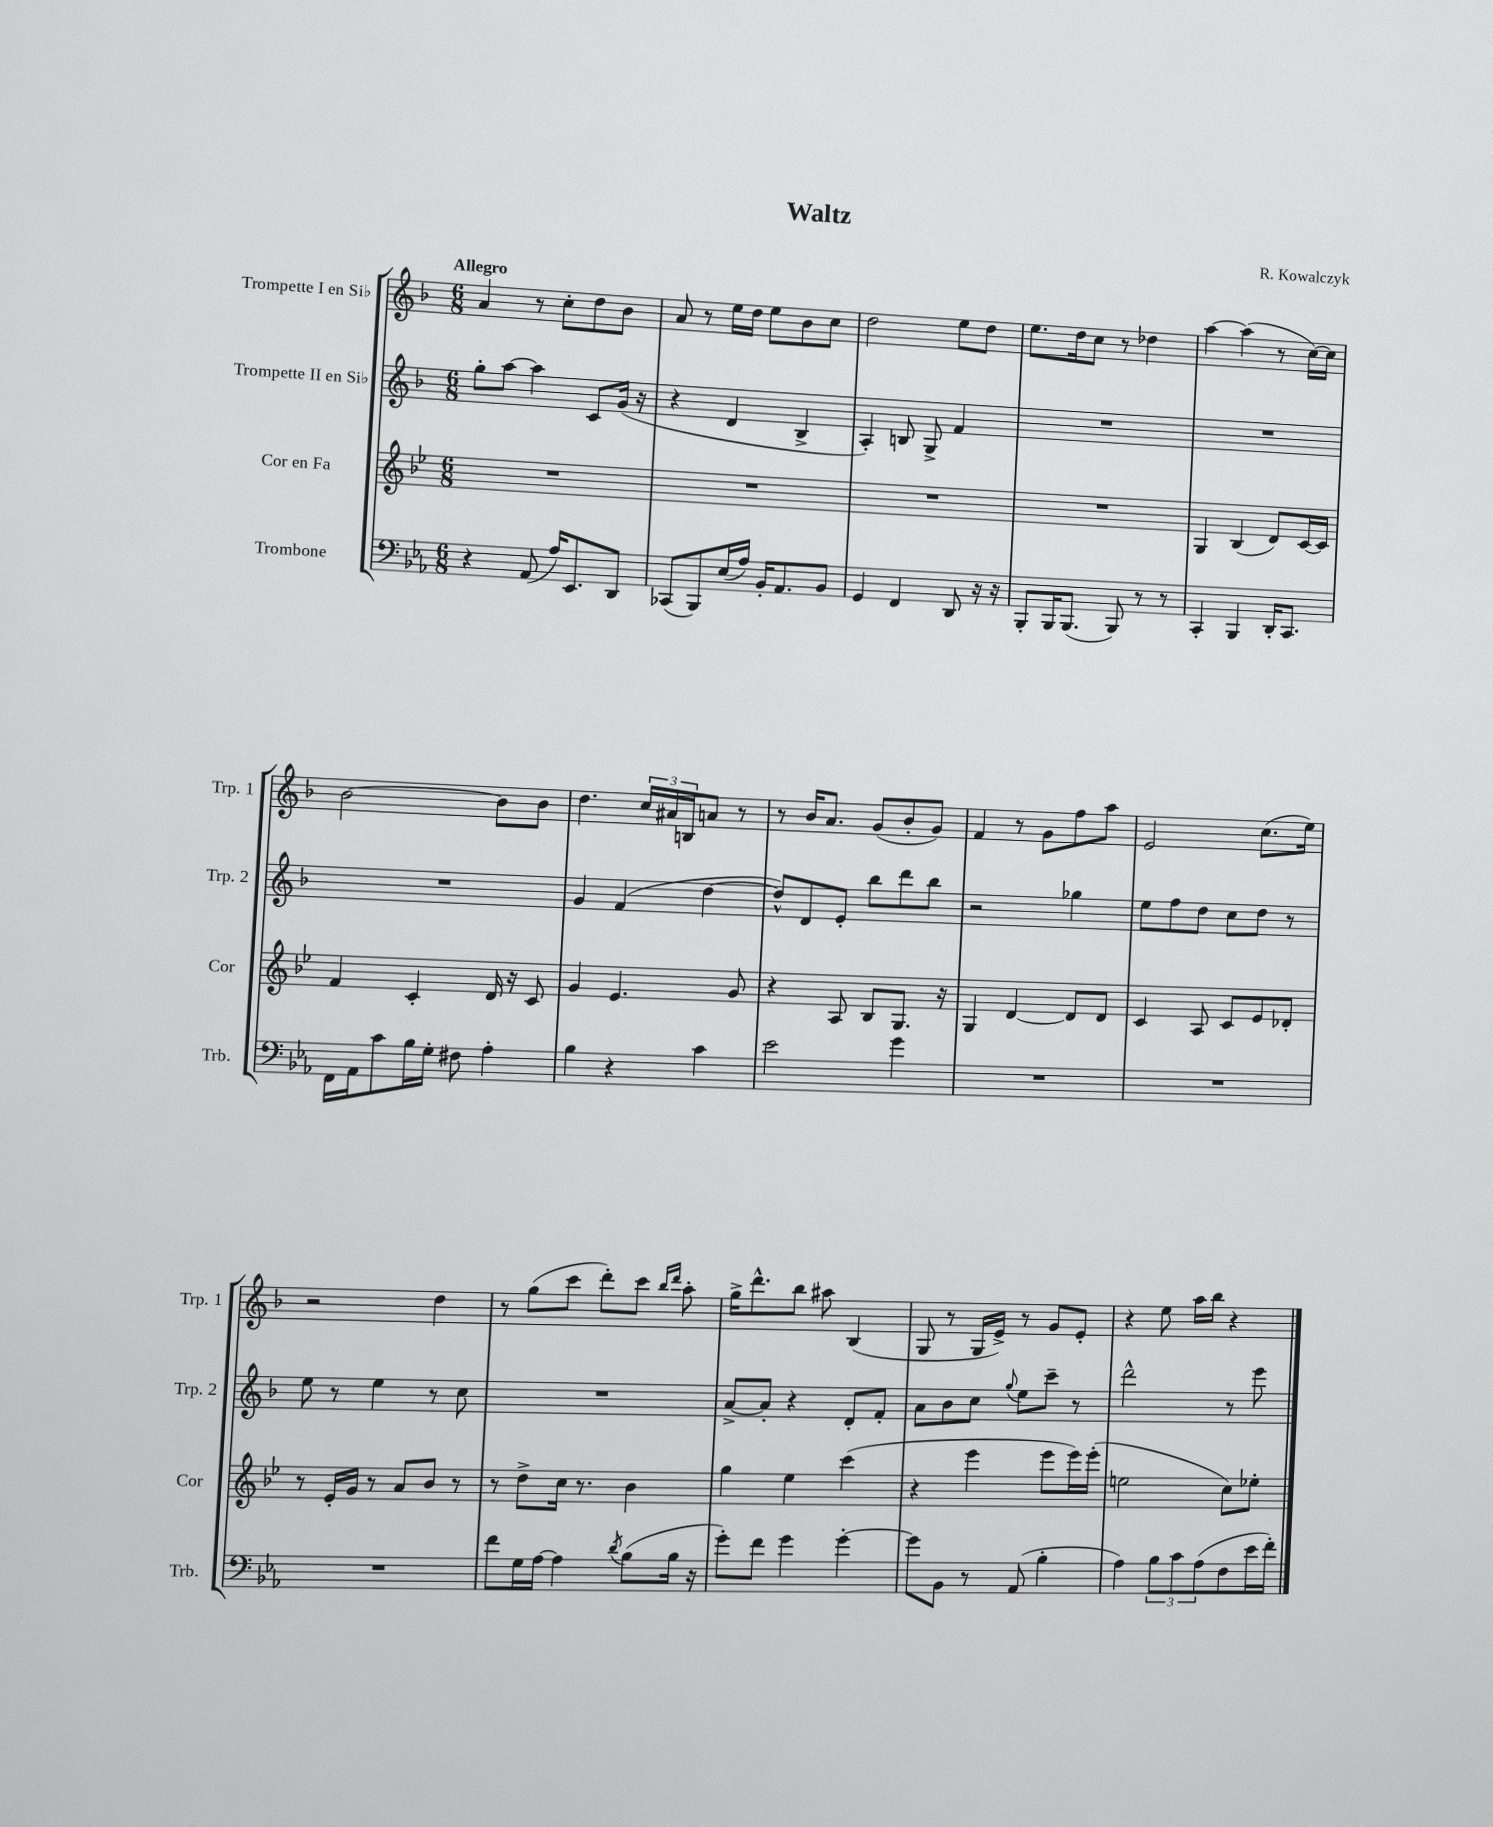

**kern	**kern	**kern	**kern
*part4	*part3	*part2	*part1
*staff4	*staff3	*staff2	*staff1
*I"Trombone	*I"Cor en Fa	*I"Trompette II en Si♭	*I"Trompette I en Si♭
*I'Trb.	*I'Cor	*I'Trp. 2	*I'Trp. 1
*clefF4	*clefG2	*clefG2	*clefG2
*k[b-e-a-]	*k[b-e-]	*k[b-]	*k[b-]
*M6/8	*M6/8	*M6/8	*M6/8
=1	=1	=1	=1
!	!	!	!LO:TX:a:B:t=Allegro
4r	2.r	8gg'\L	4a/
.	.	[8aa\J	.
(8AA-/	.	4aa\]	8r
16A-/KL)	.	.	8cc'\L
8.EE-/	.	.	.
.	.	8c/L	8dd\
8DD/J	.	(16g/Jk	8b-\J
.	.	16r	.
=2	=2	=2	=2
(8CC-X/L	2.r	4r	8a/
8BBB-/)	.	.	8r
(16E-/L	.	4d/	16ee\LL
16A-/JJ)	.	.	16dd\JJ
16BB-'/KL	.	.	8ee\L
8.AA-/	.	.	.
.	.	4B-^/	8b-\
8BB-/J	.	.	8cc\J
=3	=3	=3	=3
4GG/	2.r	4A'/)	2dd\
4FF/	.	8Bn/	.
.	.	8G^/	.
8DD/	.	4f/	8ee\L
16r	.	.	8dd\J
16r	.	.	.
=4	=4	=4	=4
8BBB-'/L	2.r	2.r	8.ee\L
16BBB-/K	.	.	.
(8.BBB-/J	.	.	16dd\k
.	.	.	8cc\J
8BBB-/)	.	.	8r
8r	.	.	4dd-X\
8r	.	.	.
=5	=5	=5	=5
4CC'/	4G/	2.r	[4aa\
4BBB-/	(4B-/	.	(4aa\]
16DD'/KL	8d/L)	.	8r
8.CC/J	.	.	.
.	[16c/L	.	[16cc\LL)
.	16c/JJ]	.	16cc\JJ]
!!LO:LB:g=z
=6	=6	=6	=6
16FF\LL	4f/	2.r	[2b-\
16AA-\J	.	.	.
8c\	.	.	.
16B-\L	4c'/	.	.
16G'\JJ	.	.	.
8F#X\	.	.	.
4A-'\	16d/	.	8b-\L]
.	16r	.	.
.	8c/	.	8b-\J
=7	=7	=7	=7
4B-\	4g/	4g/	4.dd\
4r	4.e-/	(4f/	.
.	.	.	24cc/LL
.	.	.	24a#X/
.	.	.	24Bn/J
4c\	.	[4dd\	8an/J
.	8g/	.	8r
=8	=8	=8	=8
2e-\	4r	8dd^^/L])	8r
.	.	8d/	16b-/KL
.	.	.	8.a/J
.	8A/	8e'/J	.
.	8B-/L	8bb-\L	(8g/L
4g\	8.G/J	8ddd\	8b-'/
.	.	8bb-\J	8g/J)
.	16r	.	.
=9	=9	=9	=9
2.r	4G/	2r	4f/
.	[4d/	.	8r
.	.	.	8g\L
.	8d/L]	4gg-X\	8ff\
.	8d/J	.	8aa\J
=10	=10	=10	=10
2.r	4c/	8ee\L	2e/
.	.	8ff\	.
.	8A/	8dd\J	.
.	8c/L	8cc\L	.
.	8e-/	8dd\J	(8.cc\L
.	8d-X'/J	8r	.
.	.	.	16ee\Jk)
!!LO:LB:g=z
=11	=11	=11	=11
2.r	8r	8ee\	2r
.	16e-'/LL	8r	.
.	16g/JJ	.	.
.	8r	4ee\	.
.	8a/L	.	.
.	8b-/J	8r	4dd\
.	8r	8cc\	.
=12	=12	=12	=12
8f\L	8r	2.r	8r
16G\L	8dd^\L	.	(8gg\L
[16A-\JJ	.	.	.
4A-\]	16cc\Jk	.	8ccc\J
.	8.r	.	.
.	.	.	8ddd'\L)
8qd/	.	.	.
(8B-\L	4b-\	.	8ccc\J
.	.	.	16qqbb-/LL
.	.	.	16qqddd/JJ
16B-\Jk	.	.	8aa'\
16r	.	.	.
=13	=13	=13	=13
8g'\L)	4gg\	[8a^/L	16gg^\KL
.	.	.	8.ddd^^\
8f\J	.	8a'/J]	.
4g\	4ee-\	4r	8bb-\J
.	.	.	8aa#X\
[4g'\	(4ccc\	8d'/L	(4B-/
.	.	8f'/J	.
=14	=14	=14	=14
8g\L]	4r	8a\L	8G/
8BB-\J	.	8b-\	8r
8r	4eee-\	8cc\J	16G/LL
.	.	.	16e^/JJ)
.	.	8qqgg/	.
(8AA-/	.	8ee\L	8r
4B-'\	8eee-\L	8ccc~\J	8g/L
.	16eee-\L)	8r	8e'/J
.	(16eee-'\JJ	.	.
=15	=15	=15	=15
4A-\)	2een\	2ddd^^\	4r
12B-\L	.	.	8ee\
12c\	.	.	.
.	.	.	16aa\LL
(12A-\	.	.	.
.	.	.	16bb-\JJ
8F\	8cc\L)	8r	4r
16e-\L	8ee-X'\J	8eee\	.
16f'\JJ)	.	.	.
==	==	==	==
*-	*-	*-	*-
